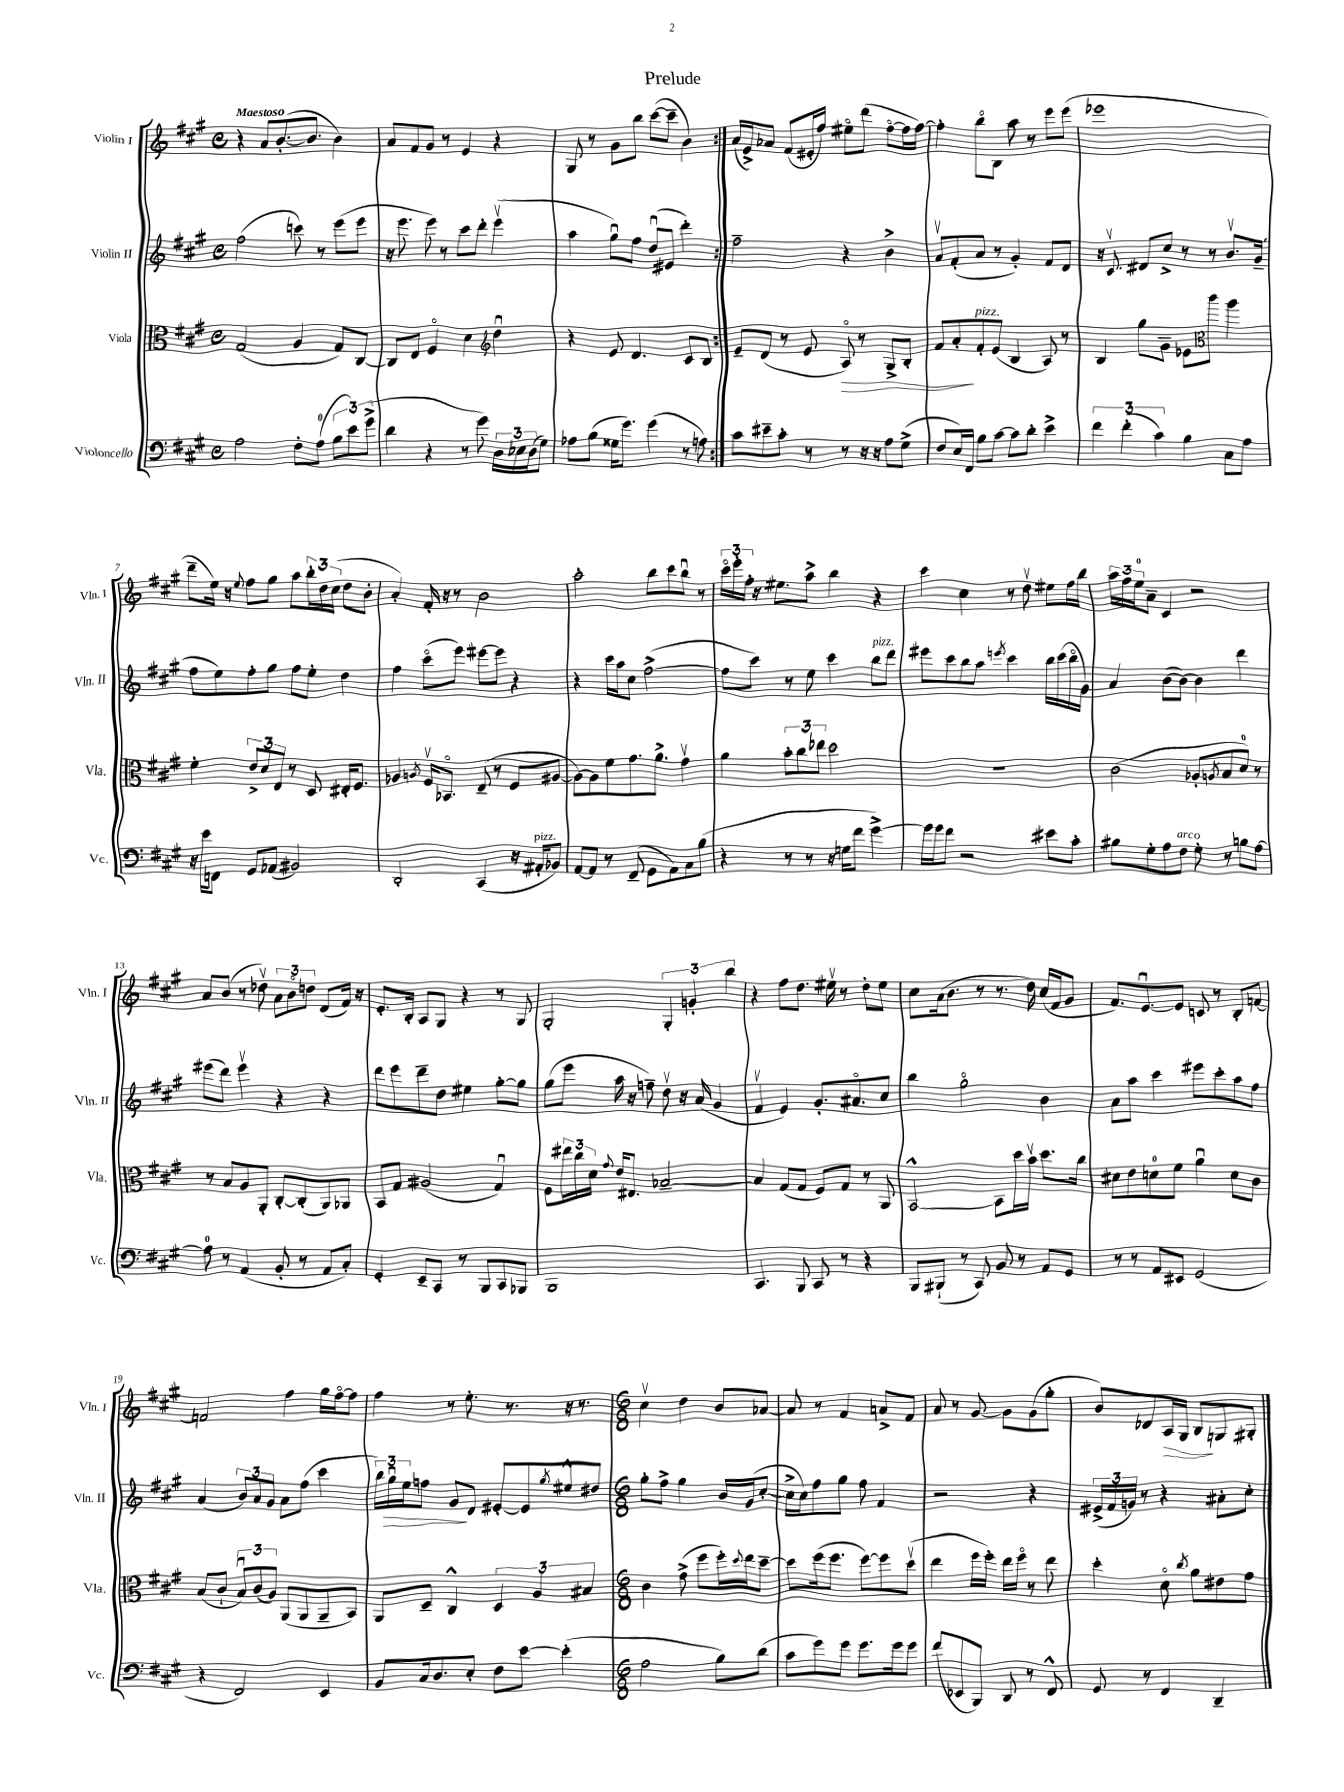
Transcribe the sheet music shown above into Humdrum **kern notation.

**kern	**kern	**kern	**kern
*staff4	*staff3	*staff2	*staff1
*clefF4	*clefC3	*clefG2	*clefG2
*k[f#c#g#]	*k[f#c#g#]	*k[f#c#g#]	*k[f#c#g#]
*M4/4	*M4/4	*M4/4	*M4/4
*met(c)	*met(c)	*met(c)	*met(c)
2A	(2G#	(2ff#	4r
.	.	.	8a
.	.	.	([8.b'
8F#'	4A	8ccc)	.
.	.	.	8.b]
(8A	.	8r	.
12B	8G#)	(8eee	4b)
12e)	.	.	.
.	[8C#	8eee	.
(12g#^	.	.	.
=	=	=	=
4d	8C#]	16r	8a
.	.	8.eee	.
.	8E	.	8f#
4r	4F#o	8eee)	8g#
.	.	8r	8r
8r	4d	8ccc#	4e
8g#)	.	8ddd'	.
*	*clefG2	*	*
24D	4ddu	(4eeev	4r
24E-	.	.	.
(24D	.	.	.
8G#)	.	.	.
=	=	=	=
8A-	4r	4aa	8G#
(8B	.	.	8r
16G##	8e	8gg#u)	8g#
8.g#)	.	.	.
.	4.d	8ff#	8bb
(4g#	.	(8ddu	([8ccc#
.	.	8e#	8ccc#~]
8r	8c#	4ddd')	4b)
8A)	8B	.	.
=:|!	=:|!	=:|!	=:|!
8c#	8e~	2ff#~	(16a
.	.	.	16e^)
8e#~	(8d	.	8a-
8c#'	8r	.	(8f#
8r	8e	.	16e#'
.	.	.	16ff#)
8r	8Ao)	4r	8ee#o
16r	8r	.	(8ddd
16r	.	.	.
8A	8G#^	4b^	[8ff#o
(8G#^	8B'	.	16ff#]
.	.	.	[16ff#)
=	=	=	=
8F#	8f#	8av	4ff#']
16E)	8a'	(8f#'	.
16FF#	.	.	.
8B	8f#'	8a	8bbo
[8c#	(8e	8r	8B
8c#]	4B	4g#')	8aa
8d'	.	.	8r
4e^	8A)	8f#	8eee
.	8r	8d	(8eee
=	=	=	=
6f#	4B	16r	1eee-
.	.	8.c#v	.
(6f#'	.	.	.
.	8gg#	8d#	.
6c#)	.	.	.
.	8g#~	8cc#^	.
4B	8e-	8r	.
.	8ccc#	8r	.
8C#	4aa	8.bv	.
8A	.	.	.
.	.	(16g#~	.
=	=	=	=
*	*clefC3	*	*
16r	4f#'	8ff#	8ddd~
16e	.	.	.
8FF	.	8ee)	16ee)
.	.	.	16r
.	.	.	8qqee
8GG#	12e^	8ff#'	8ff#
.	12d	.	.
(8AA-	.	8gg#	8gg#
.	12E	.	.
2BB#)	8r	8ff#	8aa
.	8D	8ee'	24bb'
.	.	.	24dd
.	.	.	(24cc#
.	16E#'	4dd	8dd
.	8.F#	.	.
.	.	.	8b'
=	=	=	=
2DD'	4A-	4ff#	4a')
.	8qA	.	.
.	16F#v	(8ccc#o	16f#'
.	8.BB-o	.	16r
.	.	8eee)	8r
(4CC#	(8E~	[8eee#	2b
.	8r	8eee#]	.
16r	8F#	4r	.
16AA#'	.	.	.
8BB-)	[8A#	.	.
=	=	=	=
[8AA	8A#_)	4r	2aa'
8AA]	8A#]	.	.
8r	8f#	16ccc#	.
.	.	16aa	.
(8FF#~	8.g#	8cc#	.
8GG#	.	([2ff#^	8bb
.	8.a^	.	.
8AA)	.	.	8ccc#
8C#	4g#v	.	8bbu
(8B	.	.	8r
=	=	=	=
4r	4a	8ff#]	24ccc#o
.	.	.	24eee'
.	.	.	24ff#'
.	.	8ccc#)	16r
.	.	.	8.ee#
8r	12b'	8r	.
.	12cc#	.	.
8r	.	8ee	8aa^
.	12ee-	.	.
16r	2dd	4ccc#	4bb
16G	.	.	.
8f#	.	.	.
[4g#^)	.	8bb	4r
.	.	8ddd	.
=	=	=	=
16g#]	1r	8eee#	4ccc#
16g#	.	.	.
8f#	.	8ccc#	.
2r	.	8bb	4cc#
.	.	8aa	.
.	.	8qeee	.
.	.	4ccc#	8r
.	.	.	8ddv
8e#	.	16bb	8ee#
.	.	(16ccc#	.
8c#'	.	16bbo	16ff#
.	.	16g#)	16bb
=	=	=	=
8B#	(2c#	4a	24aa
.	.	.	24ff#
.	.	.	24ee
8G#'	.	.	8a~
8A	.	([8b	4c#
8F#	.	8b_)	.
8G#'	8A-'	4b]	2r
.	8qA	.	.
8r	8B	.	.
8B	8d)	4ddd	.
[8A	8r	.	.
=	=	=	=
8A]	8r	(8eee#	8a
8r	8B	8ddd)	(8b
(4AA	8A	4eee#v	8r
.	8AA'	.	8dd-v)
8BB'	[8C#'	4r	12a
.	.	.	12bo
8r	(8C#']	.	.
.	.	.	12dd
8AA	8AA)	4r	(8d
8C#')	8AA-	.	16f#)
.	.	.	16r
=	=	=	=
4GG#'	8BB	8ddd	8.e'
.	8G#	8eee	.
.	.	.	16B'
8EE~	(2A#	8ddd~	8A
8CC#	.	8dd	8G#
8r	.	4ee#	4r
8BBB	.	.	.
8CC#	4G#u)	[8gg#'	8r
8BBB-	.	8gg#]	8G#
=	=	=	=
1BBB	8F#	(8gg#	2G#'
.	24ee#	8eee	.
.	24cc#	.	.
.	24d	.	.
.	8qqg#	.	.
.	16e	16aa	.
.	8.E#	16r	.
.	.	8ff~)	.
.	[2B-~	8ddv	6G#'
.	.	16r	.
.	.	.	6g'
.	.	(16a	.
.	.	4g#	.
.	.	.	6bb
=	=	=	=
4.CC#	4B-]	4f#v	4r
.	(8G#	4e)	8ff#
8BBB	8G#	.	8.dd
8CC#	8F#)	8.g#'	.
.	.	.	16ee#v
8r	8G#	.	8r
.	.	8.a#o	.
4r	8r	.	8dd'
.	8AA	8cc#	8ee#
=	=	=	=
8BBB	[2BB^^	4bb	8cc#
(8BBB#`	.	.	(16a
.	.	.	8.b
8r	.	2gg#o	.
8CC#)	.	.	8r
8BB	8BB]	.	8.r
8r	16dd	.	.
.	16bv	.	16dd)
8AA	8.dd	4b	(16cc#
.	.	.	16f#
8GG#	.	.	8g#
.	16cc#	.	.
=	=	=	=
8r	8d#	8a	8.f#)
8r	8e	8aa	.
.	.	.	[8.eu
8AA	8d	4ccc#	.
8EE#	8f#	.	8e]
(2GG#	4au	8eee#	8c
.	.	8ccc#'	8r
.	8d	8aa	8B'
.	8c#	8ff#	[8f
=	=	=	=
4r	(8B	(4a	2f]
.	8c#`	.	.
2FF#)	12Bu)	12b)	.
.	(12c#	12a	.
.	12A)	12g#	.
.	(8AA	8a	4ff#
.	8AA	(8ff#	.
4EE	8AA~	4ccc#	16gg#
.	.	.	[16ff#o
.	8BB)	.	8ff#]
=	=	=	=
8BB	8AA	24bb)	4ff#
.	.	24gg#u	.
.	.	24ee	.
16C#	8D~	8ff	.
8.D	.	.	.
.	4C#^^	8g#	8r
8E'	.	8d	8.ee'
8F#	6D	[8e#'	.
.	.	.	8.r
[8e	.	8e#]	.
.	6A	.	.
.	.	8qgg#	.
(4e']	.	8ee#^^	16r
.	.	.	8.r
.	6B#	.	.
.	.	8dd#	.
=	=	=	=
*M6/8	*M6/8	*M6/8	*M6/8
2A	4c#	8gg#'	4cc#v
.	.	8ff#^	.
.	(8g#^	4gg#	4dd
.	8ff#	.	.
8B)	16ff#')	16b	8b
.	8qqdd	.	.
.	16ee	(16g#	.
(8d	[8dd~	[8cc#'	[8a-
=	=	=	=
8c#	8dd]	16cc#^]	8a-]
.	.	16cc#)	.
8g#)	(16ff#	8ff#	8r
.	8.ff#	.	.
8g#	.	8gg#	4f#
8.g#	[8ff#)	8ff#	.
.	8ff#]	4f#	8a^
16g#	.	.	.
8g#	(8ddv	.	8f#
=	=	=	=
(8f#	4ee	2r	8a
8EE-	.	.	8r
8BBB)	16ff#	.	[8g#
.	16ff#')	.	.
8DD	16ee	.	8g#]
.	16ff#o	.	.
8r	8r	4r	(8g#
8FF#^^	8ee	.	8gg#'
=	=	=	=
8GG#	4dd'	(24e#^	8b)
.	.	24f#	.
.	.	24g)	.
8r	.	8r	8d-
4FF#	8do	4r	16A
.	.	.	16G#
.	8qcc#	.	.
.	8a	.	8B
4DD~	8e#	8a#'	8G
.	8g#	8cc#'	8G#'
==	==	==	==
*-	*-	*-	*-
